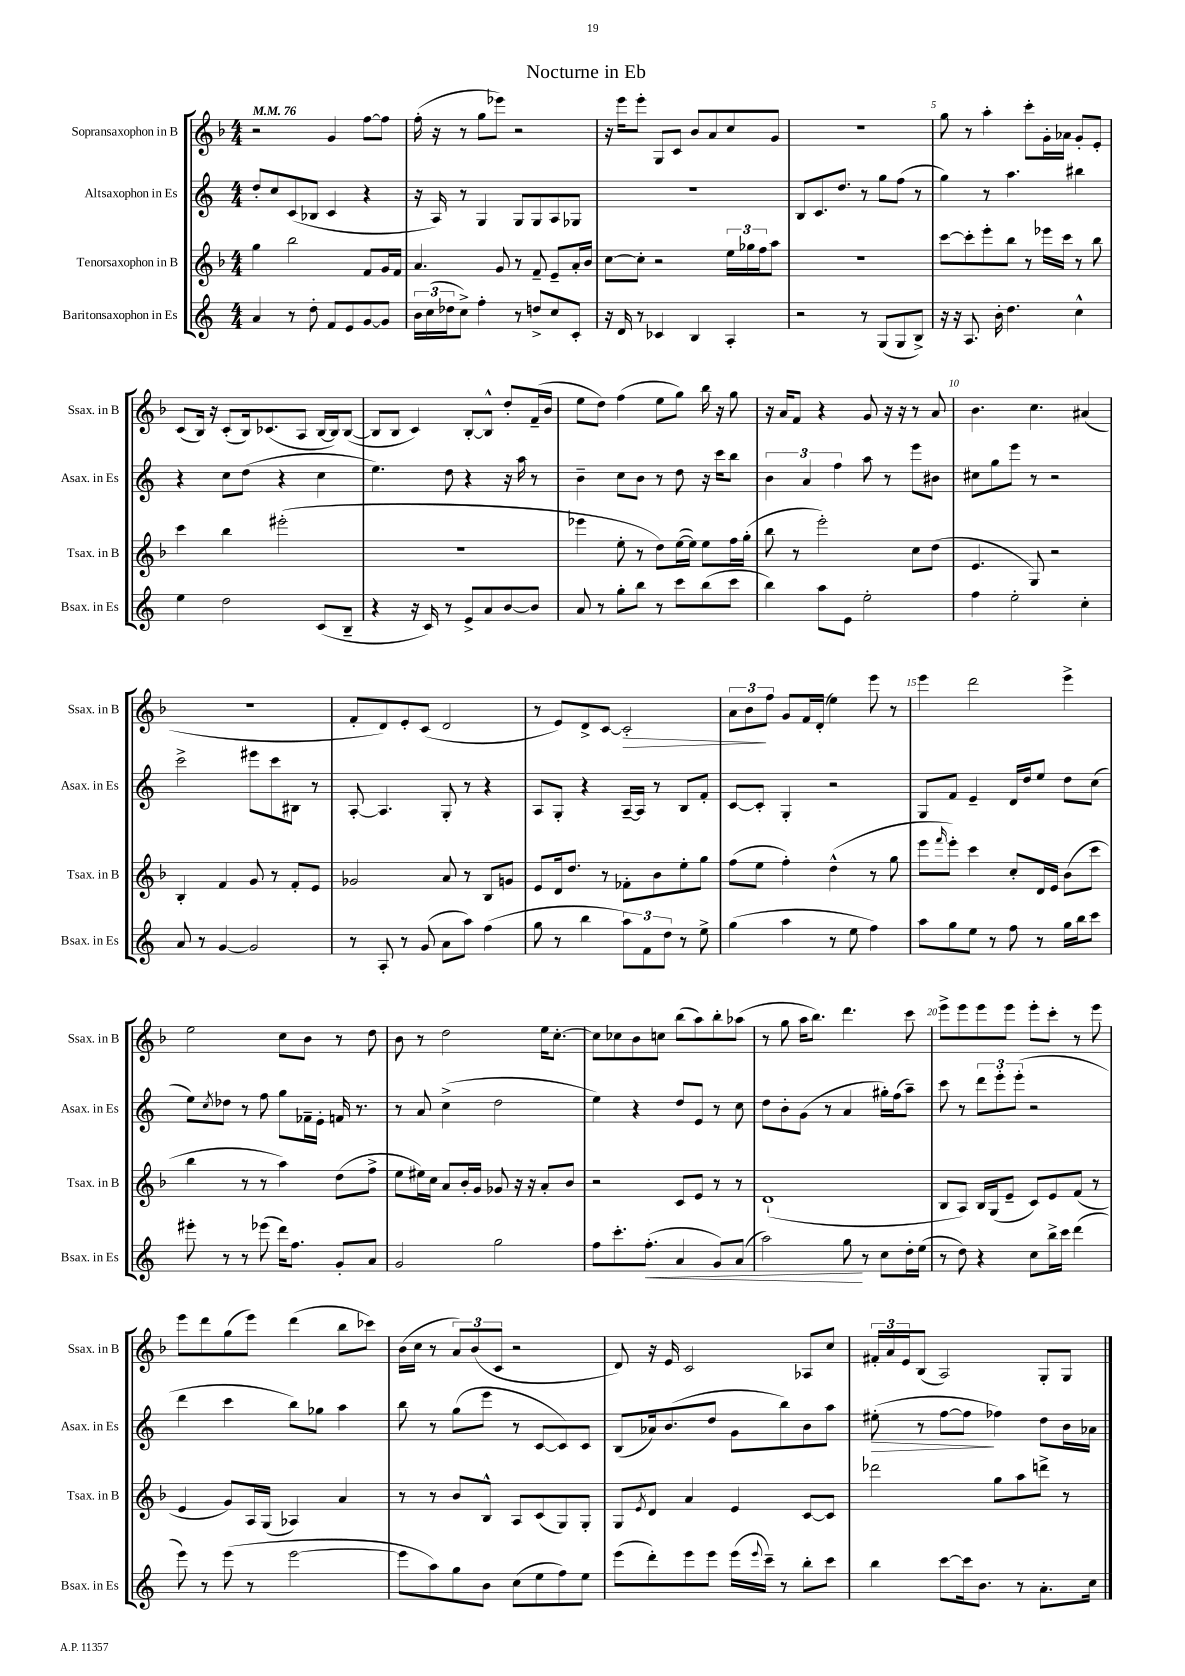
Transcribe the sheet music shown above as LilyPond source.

\header { title = "Nocturne in Eb" }
<<
\new StaffGroup <<
\new Staff = "s0" \with { instrumentName = "Sopransaxophon in B" shortInstrumentName = "Ssax. in B" } {
    \clef treble \key f \major \numericTimeSignature \time 4/4 \tempo 4 = 76
    r2 g'4 f''8~ f''8 |
    f''16-.( r16 r8 g''8 ees'''8) r2 |
    r16 e'''16 e'''8-. g8 c'8 bes'8 a'8 c''8 g'8 |
    R1 |
    g''8 r8 a''4-. c'''8-. g'16-. aes'16 g'8-. e'8-. |
    c'8( bes16) r16 c'8-.( bes16) ces'8.( a8 bes16~ bes16) bes8~( |
    bes8 bes8 c'4) bes8~-. bes8-^ d''8-. f'16--( bes'16 |
    e''8 d''8) f''4( e''8 g''8) bes''16 r16 g''8 |
    r16 a'16 f'8 r4 g'8 r16 r16 r8 a'8 |
    bes'4. c''4. ais'4( |
    R1 |
    f'8-. d'8) e'8-. c'8( d'2 |
    r8 e'8) d'8-> c'8~ c'2-.\> |
    \tuplet 3/2 { a'8 bes'8\! f''8 } g'8 f'16 d'16-.( e''4) e'''8 r8 |
    e'''4 d'''2 e'''4-> |
    e''2 c''8 bes'8 r8 d''8 |
    bes'8 r8 d''2 e''16 c''8.~-. |
    c''8 ces''8 bes'8 c''8 bes''8( a''8) bes''8-. aes''8( |
    r8 g''8 a''16 bes''8.) d'''4. c'''8 |
    e'''8-> e'''8 e'''8 e'''8 e'''8-. c'''8-. r8 e'''8 |
    e'''8 d'''8 g''8( e'''8) d'''4( bes''8 ces'''8) |
    bes'16( c''16 r8 \tuplet 3/2 { a'8) bes'8( c'8 } r2 |
    d'8) r16 e'16 c'2 aes8 c''8 |
    \tuplet 3/2 { fis'16-. a'16 e'16 } bes8( a2) g8-. g8 \bar "|." |
}
\new Staff = "s1" \with { instrumentName = "Altsaxophon in Es" shortInstrumentName = "Asax. in Es" } {
    \clef treble \key c \major \numericTimeSignature \time 4/4
    d''8-. c''8 c'8( bes8 c'4 r4 |
    r16 a16) r8 g4 g8 g8 a8 ges8 |
    R1 |
    b8 c'8. d''8. r8 g''8 f''8( r8 |
    g''4) r8 a''4. bis''4 |
    r4 c''8 d''8( r4 c''4 |
    e''4.) d''8 r4 r16 a''16 r8 |
    b'4-- c''8 b'8 r8 d''8 r16 c'''16 b''8 |
    \tuplet 3/2 { b'4 a'4 f''4 } a''8 r8 e'''8 bis'8 |
    cis''8 g''8 e'''8 r8 r2 |
    c'''2-> eis'''8 c'''8 bis8 r8 |
    a8~-. a4. g8-. r8 r4 |
    a8 g8-. r4 a16~-- a16 r8 b8 f'8-. |
    c'8~ c'8-. g4-. r2 |
    g8 f'8 e'4-- d'16 d''16 e''8 d''8 c''8( |
    e''8) \acciaccatura { c''8 } des''8 r8 f''8 g''8 fes'16-- e'16-. f'16 r8. |
    r8 a'8 c''4->( d''2 |
    e''4) r4 d''8 e'8 r8 c''8 |
    d''8 b'8-. g'8( r8 a'4 gis''16-.) f''16( a''8--) |
    c'''8 r8 \tuplet 3/2 { d'''8 e'''8-. e'''8-.( } r2 |
    d'''4 c'''4 b''8) ges''8 a''4 |
    b''8 r8 g''8( e'''8 r8 c'8~ c'8) c'8 |
    b8( aes'16) b'8.( d''8 g'8 b''8) b'8 a''8 |
    eis''8-.\>( r8 f''8~ f''8\! fes''4) d''8 b'16 aes'16 \bar "|." |
}
\new Staff = "s2" \with { instrumentName = "Tenorsaxophon in B" shortInstrumentName = "Tsax. in B" } {
    \clef treble \key f \major \numericTimeSignature \time 4/4
    g''4 bes''2 f'8 g'16 f'16 |
    a'4. g'8 r8 f'8-- e'8-- a'16-. bes'16 |
    c''8~ c''8-. r2 \tuplet 3/2 { e''16 ges''16 f''16 } a''8 |
    r1 |
    c'''8~ c'''8-. e'''8-. bes''8 r8 ees'''16 c'''16 r8 bes''8 |
    c'''4 bes''4 eis'''2-.( |
    R1 |
    ees'''4 e''8-. r8 d''8) e''16~( e''16) e''8 f''16 g''16-.( |
    bes''8 r8 e'''2-.) c''8 d''8( |
    e'4. g8) r2 |
    bes4-. f'4 g'8 r8 f'8-. e'8 |
    ges'2 a'8 r8 bes8 g'8 |
    e'8 d'16 d''8. r8 fes'8-. bes'8 e''8-. g''8 |
    f''8( e''8 f''4-.) d''4-^( r8 g''8 |
    e'''8 \grace { f'''16 } e'''8-.) c'''4 c''8-. d'16 e'16 bes'8( c'''8 |
    bes''4 r8 r8 a''4) d''8( f''8-> |
    e''8 eis''16) c''16 a'8 bes'16-. g'16 ges'8 r16 r16 a'8-. bes'8 |
    r2 c'8 e'8 r8 r8 |
    d'1-!( |
    bes8 a8) bes16 g16( e'8-- c'8) e'8 f'8( r8 |
    e'4 g'8) a16 g16( aes4) a'4 |
    r8 r8 bes'8 bes8-^ a8 c'8( g8) g8-. |
    g8 \acciaccatura { e'8 } d'8 a'4 e'4 c'8~ c'8 |
    des'''2 g''8 a''8 d'''8-> r8 \bar "|." |
}
\new Staff = "s3" \with { instrumentName = "Baritonsaxophon in Es" shortInstrumentName = "Bsax. in Es" } {
    \clef treble \key c \major \numericTimeSignature \time 4/4
    a'4 r8 d''8-. f'8 e'8 g'8~ g'8 |
    \tuplet 3/2 { b'16 c''16( des''16 } c''8->) f''4-. r8 d''8-> c''8 c'8-. |
    r16 d'16 r8 ces'4 b4 a4-. |
    r2 r8 g8( g8 b8->) |
    r16 r16 a8. b'16-. d''4. c''4-^ |
    e''4 d''2 c'8( b8-- |
    r4 r16 c'16) r8 e'8-> a'8 b'8~ b'8 |
    a'8 r8 g''8-. b''8 r8 c'''8 b''8( c'''8 |
    b''4) a''8 e'8 e''2-. |
    f''4 e''2-. c''4-. |
    a'8 r8 g'4~ g'2 |
    r8 a8-. r8 g'8( a'8 a''8) f''4( |
    g''8 r8 b''4 \tuplet 3/2 { a''8) f'8 d''8 } r8 e''8-> |
    g''4( a''4 r8 e''8 f''4) |
    a''8 g''8 e''8 r8 f''8 r8 g''16 b''16 c'''8 |
    eis'''8-. r8 r8 ees'''8( d'''16) f''8. g'8-. a'8 |
    g'2 g''2 |
    f''8 c'''8.-. f''8.-.\<( a'4 g'8) a'8( |
    a''2) g''8\! r8 c''8 d''16-. e''16( |
    r8 d''8) r4 c''8 b''16-> c'''16 d'''4( |
    e'''8) r8 e'''8( r8 e'''2~ |
    e'''8 a''8) g''8 b'8 c''8( e''8 f''8) e''8 |
    e'''8( d'''8-.) e'''8 e'''8 e'''16( \appoggiatura { e'''8 } c'''16--) r8 b''8-. c'''8 |
    b''4 c'''8~ c'''16 b'8. r8 a'8.-. c''16 \bar "|." |
}
>>
>>
\layout { \context { \Score \override BarNumber.break-visibility = ##(#f #t #t) barNumberVisibility = #(every-nth-bar-number-visible 5) } }
